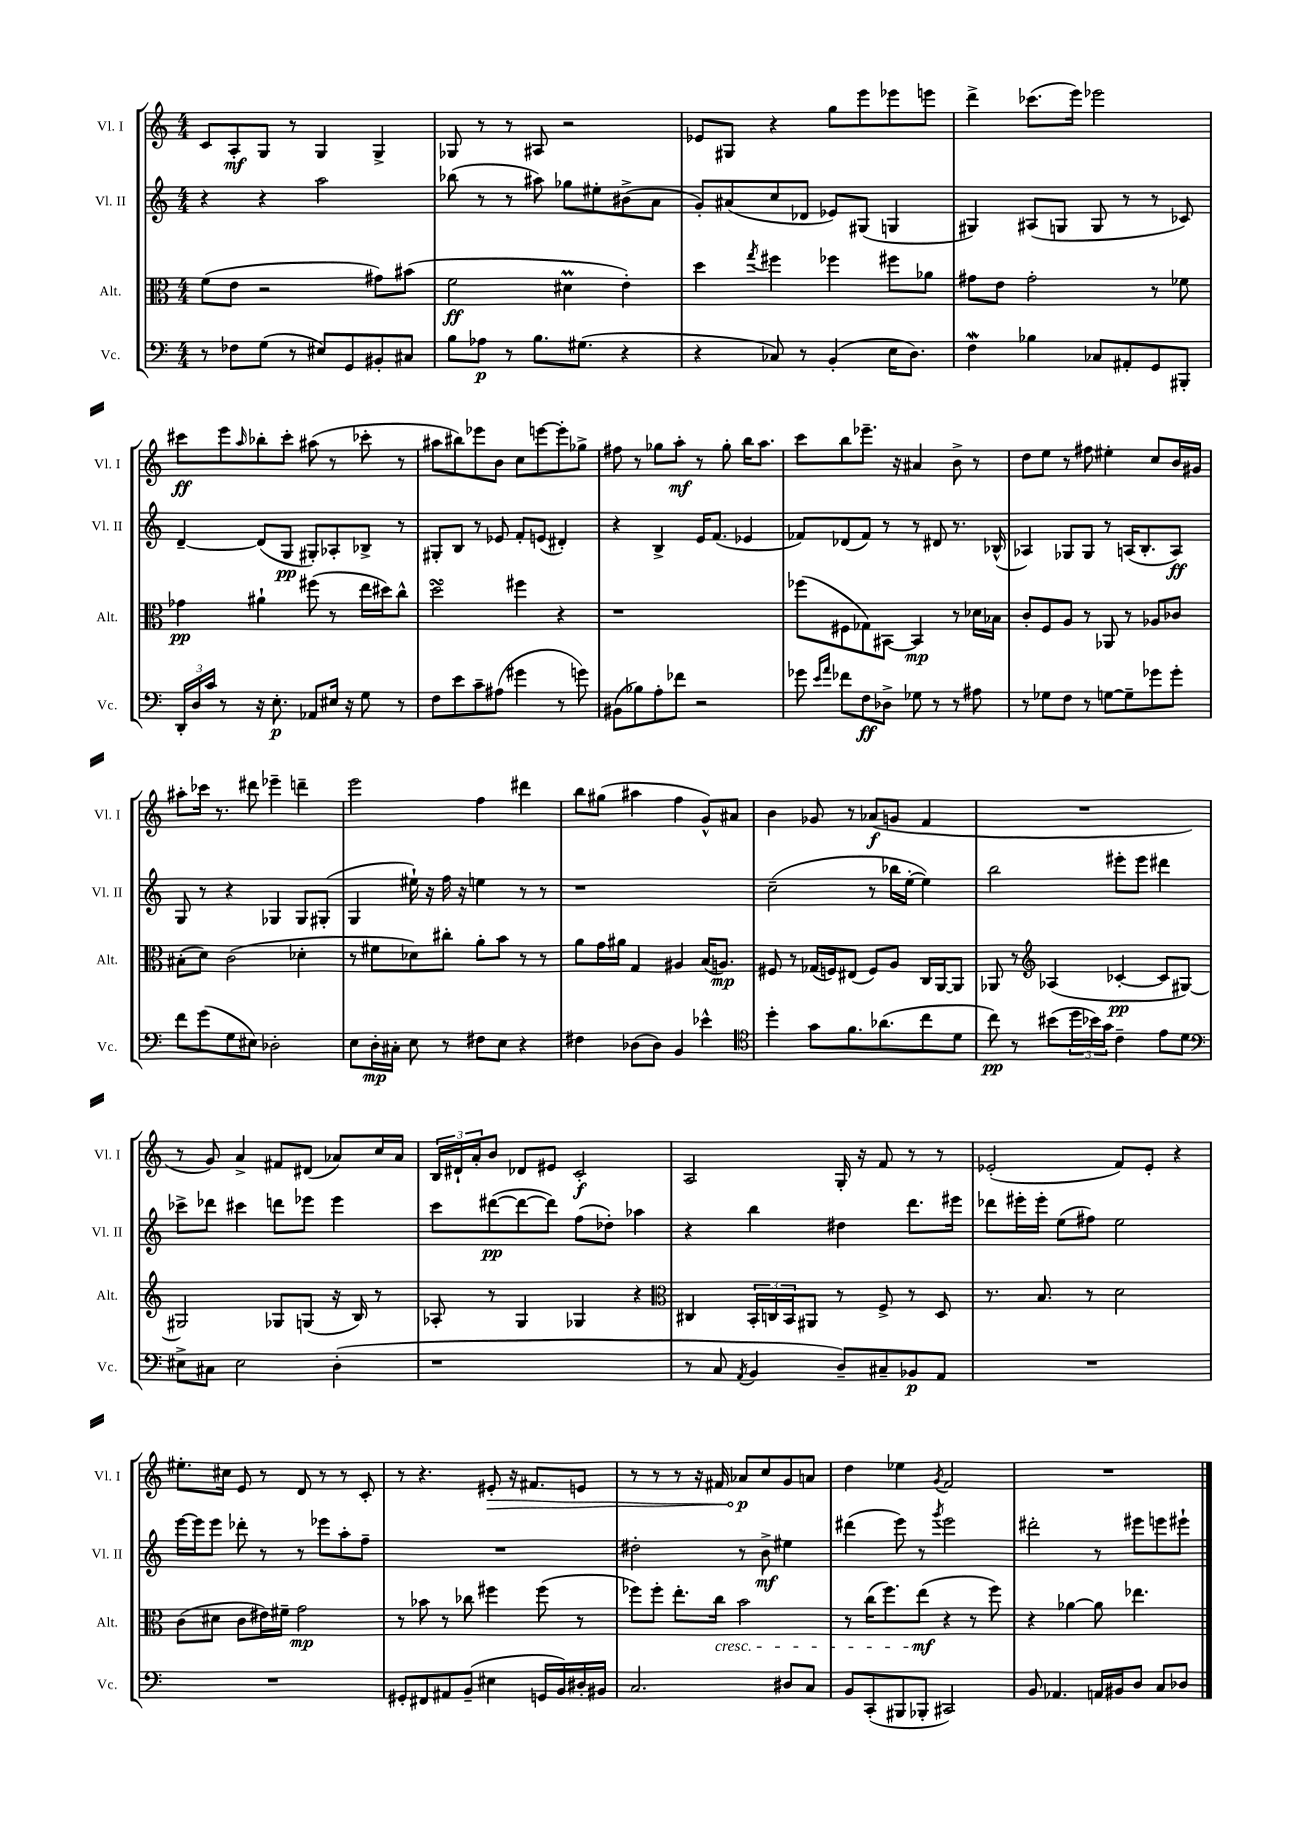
<<
\new StaffGroup <<
\new Staff = "s0" \with { instrumentName = "Vl. I" shortInstrumentName = "Vl. I" } {
    \clef treble \key c \major \numericTimeSignature \time 4/4
    c'8 a8-.\mf g8 r8 g4 g4-> |
    ges8 r8 r8 ais8 r2 |
    ees'8 gis8 r4 g''8 e'''8 ees'''8 e'''8 |
    d'''4-> ces'''8.( e'''16) ees'''2 |
    cis'''8\ff e'''8 \grace { a''16 } bes''8-. cis'''8-. ais''8( r8 ces'''8-. r8 |
    ais''8 bis''8) ees'''8 b'8 c''8 e'''8~ e'''8-. ges''8-> |
    fis''8 r8 ges''8 a''8-.\mf r8 ges''8-. b''16 a''8. |
    c'''8 b''8 ees'''8.-- r16 ais'4 b'8-> r8 |
    d''8 e''8 r8 fis''8 eis''4-. c''8 b'16 gis'16 |
    ais''8-. ces'''16 r8. dis'''8 ees'''4-- d'''4-- |
    e'''2 f''4 dis'''4 |
    b''8 gis''8( ais''4 f''4 g'8-^) ais'8 |
    b'4 ges'8 r8 aes'8\f( g'8 f'4 |
    R1 |
    r8 g'8) a'4-> fis'8 dis'8( aes'8) c''16 aes'16 |
    \tuplet 3/2 { b16 dis'16-! a'16-. } b'8 des'8 eis'8 c'2-.\f |
    a2 g16-. r16 f'8 r8 r8 |
    ees'2-.( f'8) ees'8-. r4 |
    eis''8.-. cis''16 e'8 r8 d'8 r8 r8 c'8-. |
    r8 r4. \once \override Hairpin.circled-tip = ##t eis'8-.\> r16 fis'8. e'8 |
    r8 r8 r8 r16 fis'16 aes'8\p\! c''8 g'8 a'8 |
    d''4 ees''4 \acciaccatura { g'8 } f'2 |
    R1 \bar "|." |
}
\new Staff = "s1" \with { instrumentName = "Vl. II" shortInstrumentName = "Vl. II" } {
    \clef treble \key c \major \numericTimeSignature \time 4/4
    r4 r4 a''2 |
    bes''8( r8 r8 ais''8) ges''8 eis''8-. bis'8->( a'8 |
    g'8-.) ais'8( c''8 des'8 ees'8) gis8( g4 |
    gis4) ais8( g8 g8 r8 r8 ces'8) |
    d'4~-- d'8( g8\pp gis8-.) aes8-. bes8-> r8 |
    gis8-. b8 r8 ees'8 f'8-. e'8( dis'4-.) |
    r4 b4-> e'16 f'8.( ees'4 |
    fes'8) des'8( fes'8) r8 r8 dis'8 r8. bes16-^( |
    aes4) ges8 ges8 r8 a16( b8.-. a8\ff) |
    g8 r8 r4 ges4 ges8 gis8-.( |
    g4 eis''16-!) r16 f''16 r16 e''4 r8 r8 |
    r1 |
    c''2--( r8 bes''16 e''16~-. e''4) |
    b''2 eis'''8-. eis'''8 dis'''4 |
    ces'''8-> des'''8 cis'''4 d'''8 ees'''8 ees'''4 |
    c'''8 dis'''8~\pp( dis'''8~ dis'''8) f''8( des''8-.) aes''4 |
    r4 b''4 dis''4 d'''8. eis'''16 |
    des'''8 eis'''16-. eis'''16-. e''8( fis''8) e''2 |
    e'''16~ e'''16 e'''8 des'''8-. r8 r8 ees'''8 a''8-. f''8-- |
    R1 |
    dis''2-. r8 b'8->\mf eis''4 |
    dis'''4( e'''8) r8 \acciaccatura { g'''8 } e'''2 |
    dis'''2-. r8 eis'''8 e'''8 eis'''8-! \bar "|." |
}
\new Staff = "s2" \with { instrumentName = "Alt." shortInstrumentName = "Alt." } {
    \clef alto \key c \major \numericTimeSignature \time 4/4
    f'8( e'8 r2 gis'8) bis'8( |
    f'2\ff dis'4\prall e'4-.) |
    d''4 \acciaccatura { g''8 } fis''4 fes''4 fis''8 aes'8 |
    gis'8 e'8 gis'2-. r8 fes'8 |
    ges'4\pp ais'4-! fis''8( r8 e''16 dis''16) c''8-^ |
    d''2\turn fis''4 r4 |
    r1 |
    fes''8( fis8 ges8) bis,8~ bis,4\mp r8 des'16 bes16 |
    c'8-. f8 a8 r8 aes,8 r8 aes8 ces'8 |
    bis8-.( d'8) c'2( des'4-. |
    r8 fis'8 des'8) cis''8-. a'8-. b'8 r8 r8 |
    a'8 g'16 ais'16 g4 ais4 b16( a8.\mp) |
    fis8 r8 ges16( f16) eis8( f8) a8 c16 a,16~ a,8 |
    aes,8 r8 \clef treble aes4( ces'4~-.\pp ces'8 gis8~) |
    gis2 ges8 g8( r16 b16) r8 |
    aes8-. r8 g4 ges4 r4 |
    \clef alto cis4 \tuplet 3/2 { b,16-. c16 b,16 } ais,8 r8 f8-> r8 d8 |
    r8. b8. r8 d'2 |
    c'8( dis'8 c'8 eis'16) fis'16-- g'2\mp |
    r8 bes'8 r8 ces''8 fis''4 fis''8( r8 |
    fes''8) fes''8-. e''8.-. c''16\cresc b'2 |
    r8 c''16( f''8.) e''8\mf\!( r4 r8 f''8) |
    r4 aes'4~ aes'8 ees''4. \bar "|." |
}
\new Staff = "s3" \with { instrumentName = "Vc." shortInstrumentName = "Vc." } {
    \clef bass \key c \major \numericTimeSignature \time 4/4
    r8 fes8 g8( r8 eis8) g,8 bis,8-. cis8 |
    b8 aes8\p r8 b8. gis8.( r4 |
    r4 ces8) r8 b,4-.( e16 d8.) |
    f4\mordent bes4 ces8 ais,8-. g,8 bis,,8-. |
    \tuplet 3/2 { d,16-. d16 c'16 } r8 r16 e8.-.\p aes,8 eis16 r16 g8 r8 |
    f8 e'8 c'8-- ais8( gis'4 r8 g'8) |
    bis,8( bes8) a8-. fes'8 r2 |
    ges'8 \grace { e'16 a'16 } fes'8 f8\ff des8-> ges8 r8 r8 ais8 |
    r8 ges8 f8 r8 g8~ g8-- ges'8 ges'8-. |
    f'8 g'8( g8 eis8) des2-. |
    e8 d16-.\mp cis16-. e8 r8 fis8 e8 r4 |
    fis4 des8( des8) b,4 ees'4-^ |
    \clef tenor d''4-. g'8 f'8. aes'8.( c''8 d'8 |
    c''8\pp) r8 bis'8( \tuplet 3/2 { d''16 bes'16) g'16 } c'4-- e'8 d'8 |
    \clef bass eis8-> cis8 eis2 d4-.( |
    r1 |
    r8 c8 \acciaccatura { a,8 } b,4 d8--) cis8-- bes,8\p a,8 |
    R1 |
    R1 |
    gis,8-. fis,8 ais,8 b,8--( eis4 g,16 b,16) dis16-. bis,16 |
    c2. dis8 c8 |
    b,8 c,8-.( bis,,8 bes,,8-. cis,2) |
    b,8 aes,4. a,16 bis,16 d8 c8 des8 \bar "|." |
}
>>
>>
\layout { \context { \Score \remove "Bar_number_engraver" } }
